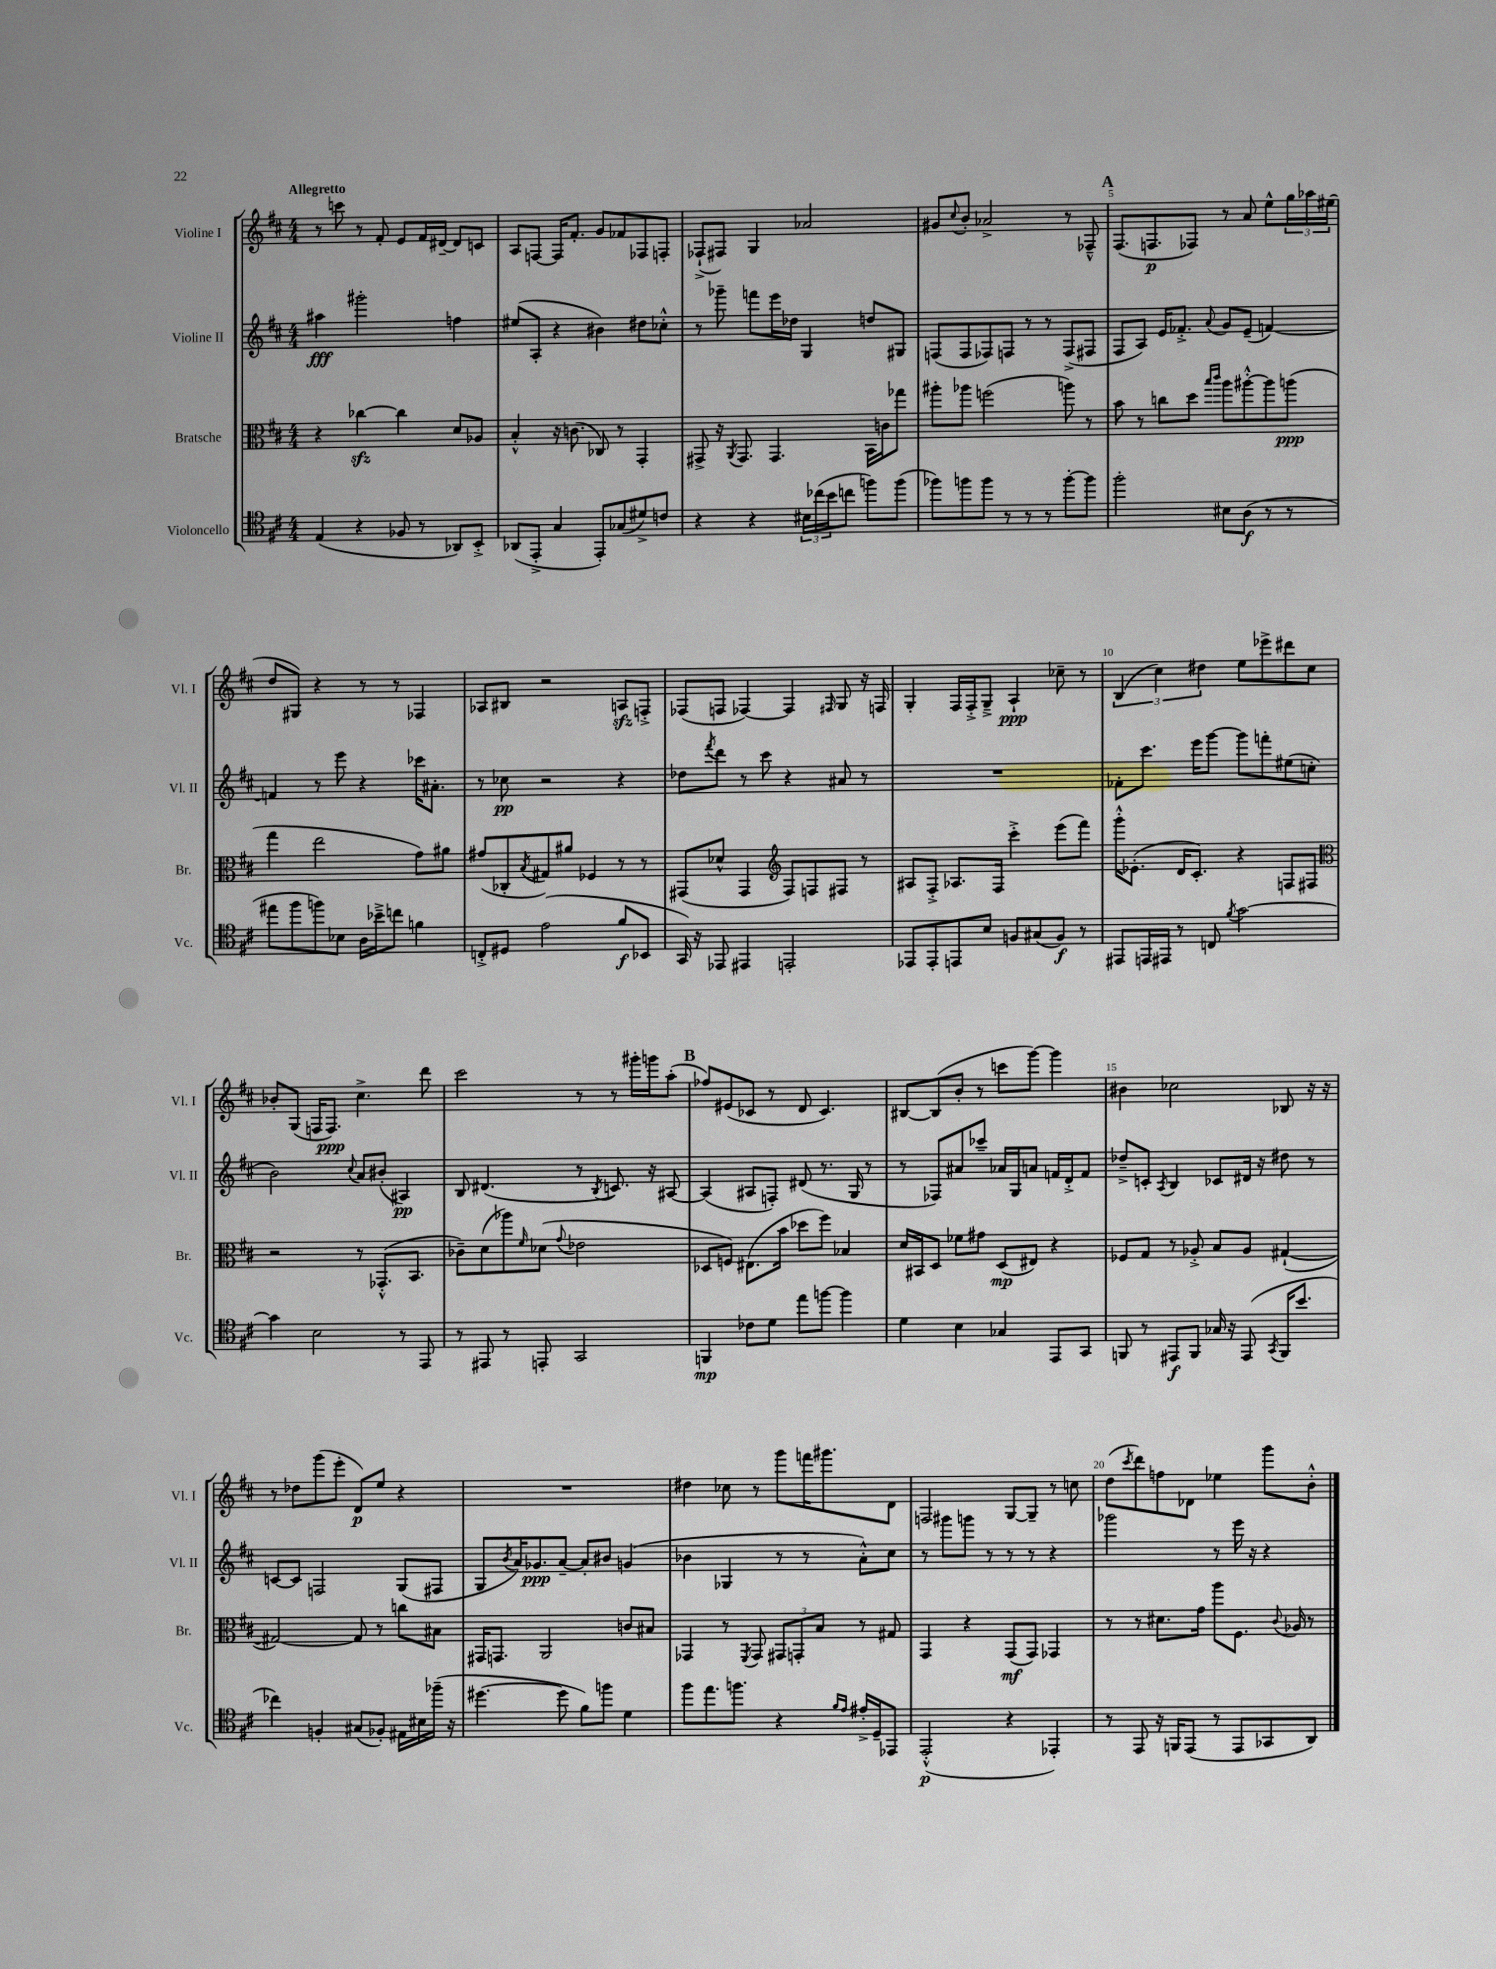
<<
\new StaffGroup <<
\new Staff = "s0" \with { instrumentName = "Violine I" shortInstrumentName = "Vl. I" } {
    \clef treble \key d \major \numericTimeSignature \time 4/4 \tempo "Allegretto"
    r8 c'''8 r8 fis'8-. e'8 fis'16 dis'16~-- dis'8 c'8 |
    a8 f8~ f16 fis'8.-. g'8 fes'8 fes8 f8-. |
    fes8-!->( fis8) g4 aes'2 |
    gis'8 \appoggiatura { cis''8 } b'8-. aes'2-> r8 fes8---^ |
    \mark \markup { \bold "A" } fis8.( f8.\p fes8) r8 a'8 e''8-^ \tuplet 3/2 { g''16 aes''16 eis''16( } |
    d''8 gis8) r4 r8 r8 fes4 |
    aes8 bis8 r2 a8\sfz f8-.-> |
    fes8( f8 fes4~) fes4 \grace { fis16 } g8 r16 f16 |
    g4-. fis16 fis16-.-> g8---> a4-!\ppp ces''8-- r8 |
    \tuplet 3/2 { b4( cis''4) dis''4 } e''8 ees'''8-> dis'''8 cis''8 |
    bes'8-. g8( f16 f8.\ppp) cis''4.-> d'''8 |
    cis'''2 r8 r8 gis'''16-. g'''16 a''8-.( |
    \mark \markup { \bold "B" } fes''8) eis'8( ces'8 r8 d'8 ces'4.) |
    bis8~ bis8( b'8-. r8 c'''8 g'''8~) g'''4 |
    bis'4 ces''2 bes8 r16 r16 |
    r8 des''8 g'''8( e'''8-. d'8\p) e''8 r4 |
    R1 |
    dis''4 ces''8 r8 g'''8 f'''16 gis'''8. d'8 |
    f2 g8~ g8-- r8 c''8 |
    d''8( \acciaccatura { cis'''8 } d'''8) f''8 des'8 ees''4 g'''8 b'8-.-^ \bar "|." |
}
\new Staff = "s1" \with { instrumentName = "Violine II" shortInstrumentName = "Vl. II" } {
    \clef treble \key d \major \numericTimeSignature \time 4/4
    ais''4\fff gis'''2-. f''4 |
    eis''8( a8-. r4 bis'4) dis''8 ces''8-.-^ |
    r8 ges'''8-- f'''8 e'''16 des''16 g4 d''8 gis8 |
    f8( f8 fes8) f8 r8 r8 f8->( fis8 |
    \mark \markup { \bold "A" } fis8 a8) e'16 fes'8.-.-> \appoggiatura { a'8 } g'8 e'8--( f'4~) |
    f'4 r8 e'''8 r4 ces'''16 ais'8.-. |
    r8 ces''8\pp r2 r4 |
    des''8 \acciaccatura { fis'''8 } d'''8 r8 cis'''8 r4 ais'8 r8 |
    R1 |
    fes'8-. cis'''8. e'''16 g'''8~ g'''8 f'''8-. eis''8( c''8-. |
    b'2) \appoggiatura { cis''8 } a'8 bis'8-.( ais4\pp) |
    b8 dis'4.( r8 \acciaccatura { b8 } c'8.) r16 ais8~ |
    \mark \markup { \bold "B" } ais4( ais8 f8-.) dis'8( r8. g16 r8 |
    r8 fes8) ais'8 ces'''8-- aes'16 g16 a'8 f'16 d'16-.-> f'8 |
    des''8---> c'8-. \acciaccatura { a8 } b4 ces'8 dis'16 r16 dis''8 r8 |
    c'8~ c'8 f2 g8( fis8 |
    g8 \acciaccatura { b'8 } a'16) ges'8.\ppp a'8~-- a'8-. bis'8 g'4( |
    bes'4 ges4 r8 r8 a'8-.-^) cis''8 |
    r8 gis'''8 g'''8 r8 r8 r8 r4 |
    ges'''2 r8 e'''16 r16 r4 \bar "|." |
}
\new Staff = "s2" \with { instrumentName = "Bratsche" shortInstrumentName = "Br." } {
    \clef alto \key d \major \numericTimeSignature \time 4/4
    r4 ces''4~\sfz ces''4 d'8 aes8 |
    b4-.-^ r16 c'8.( ces8) r8 g,4-. |
    gis,8-> r16 \acciaccatura { a,8 } gis,8. gis,4. b,16 c'16 ges''8 |
    ais''8-. aes''8 f''2( a''8) r8 |
    \mark \markup { \bold "A" } b'8 r8 c''8 d''8 \grace { b''16 cis'''16 } a''8 ais''8~-.-^ ais''8 a''8\ppp( |
    g''4 e''2 g'8) ais'8 |
    gis'8( ces8-. \acciaccatura { b8 } gis8) ais'8 fes4 r8 r8 |
    gis,8( des'8-^ gis,4 \clef treble fis8) f8 fis8 r8 |
    ais8 fis8-.-> aes8. fis16 cis'''4-.-> e'''8( fis'''8) |
    g'''16-.-^ ees'8.-.( d'16 cis'8.-.) r4 f8 fis8 |
    \clef alto r2 r8 ges,8.-.-^( b,8. |
    ces'8--) d'8( aes''8) \grace { fis'16 } des'8( \appoggiatura { g'8 } ees'2 |
    \mark \markup { \bold "B" } des8 f8) eis8.( b'16 des''8 fis''8) bes4 |
    d'16 bis,16 d8 fes'8 gis'8 d8\mp( eis8) r4 |
    fes8 g8 r8 aes8-.-> b8 aes8 gis4~-!( |
    gis2~) gis8 r8 c''8 bis8 |
    gis,16 g,8. a,2 c'8 bis8 |
    ges,4 r8 \acciaccatura { fis,8 } ges,8 \tuplet 3/2 { gis,8 g,8-. b8 } r8 gis8 |
    g,4 r4 g,8\mf( g,8) ges,4 |
    r8 r8 dis'8. g'16 a''8 fis8. \appoggiatura { cis'8 } aes16 r8 \bar "|." |
}
\new Staff = "s3" \with { instrumentName = "Violoncello" shortInstrumentName = "Vc." } {
    \clef tenor \key d \major \numericTimeSignature \time 4/4
    e4( r4 fes8 r8 aes,8) b,8-.-> |
    aes,8( e,8-.-> g4 e,8-.) ges8( dis'8->) c'8 |
    r4 r4 \tuplet 3/2 { bis16 ces''16( b'16 } c''8 f''8) f''8( |
    fes''8) f''8 f''8 r8 r8 r8 f''8~-. f''8 |
    \mark \markup { \bold "A" } fis''2-. bis8 a8\f( r8 r8 |
    eis''8 fis''8 f''8) bes8 a16 bes'16---> c''8 f'4 |
    c8-.-> dis8 e'2( fis'8\f bes,8 |
    g,16) r16 ees,8 eis,4 e,2-. |
    ees,8 ees,8-. e,8 b8 f8 gis8( f8\f) r8 |
    eis,8 e,16 eis,16 r8 c8 \acciaccatura { fis'8 } g'2~ |
    g'4 b2 r8 e,8 |
    r8 eis,8 r8 e,8-. g,2 |
    \mark \markup { \bold "B" } f,4\mp ces'8 d'8 e''8 f''8~ f''4 |
    d'4 b4 ges4 e,8 g,8 |
    f,8 r8 eis,8\f f,8 ges16 r16 eis,8( \acciaccatura { g,8 } f,16 b'8. |
    ces''4) f4-. gis8( fes8-.) eis16 bis16 fes''16--( r16 |
    dis''4.~ dis''8 fis'8) f''8 d'4 |
    fis''8 e''8. f''8. r4 \grace { fis'16 e'16 } eis'16-.-> d16-- ees,8 |
    e,2-.-^\p( r4 ees,4-.) |
    r8 e,8 r16 f,16 e,8( r8 e,8 ges,8 a,8) \bar "|." |
}
>>
>>
\layout { \context { \Score \override BarNumber.break-visibility = ##(#f #t #t) barNumberVisibility = #(every-nth-bar-number-visible 5) } }
